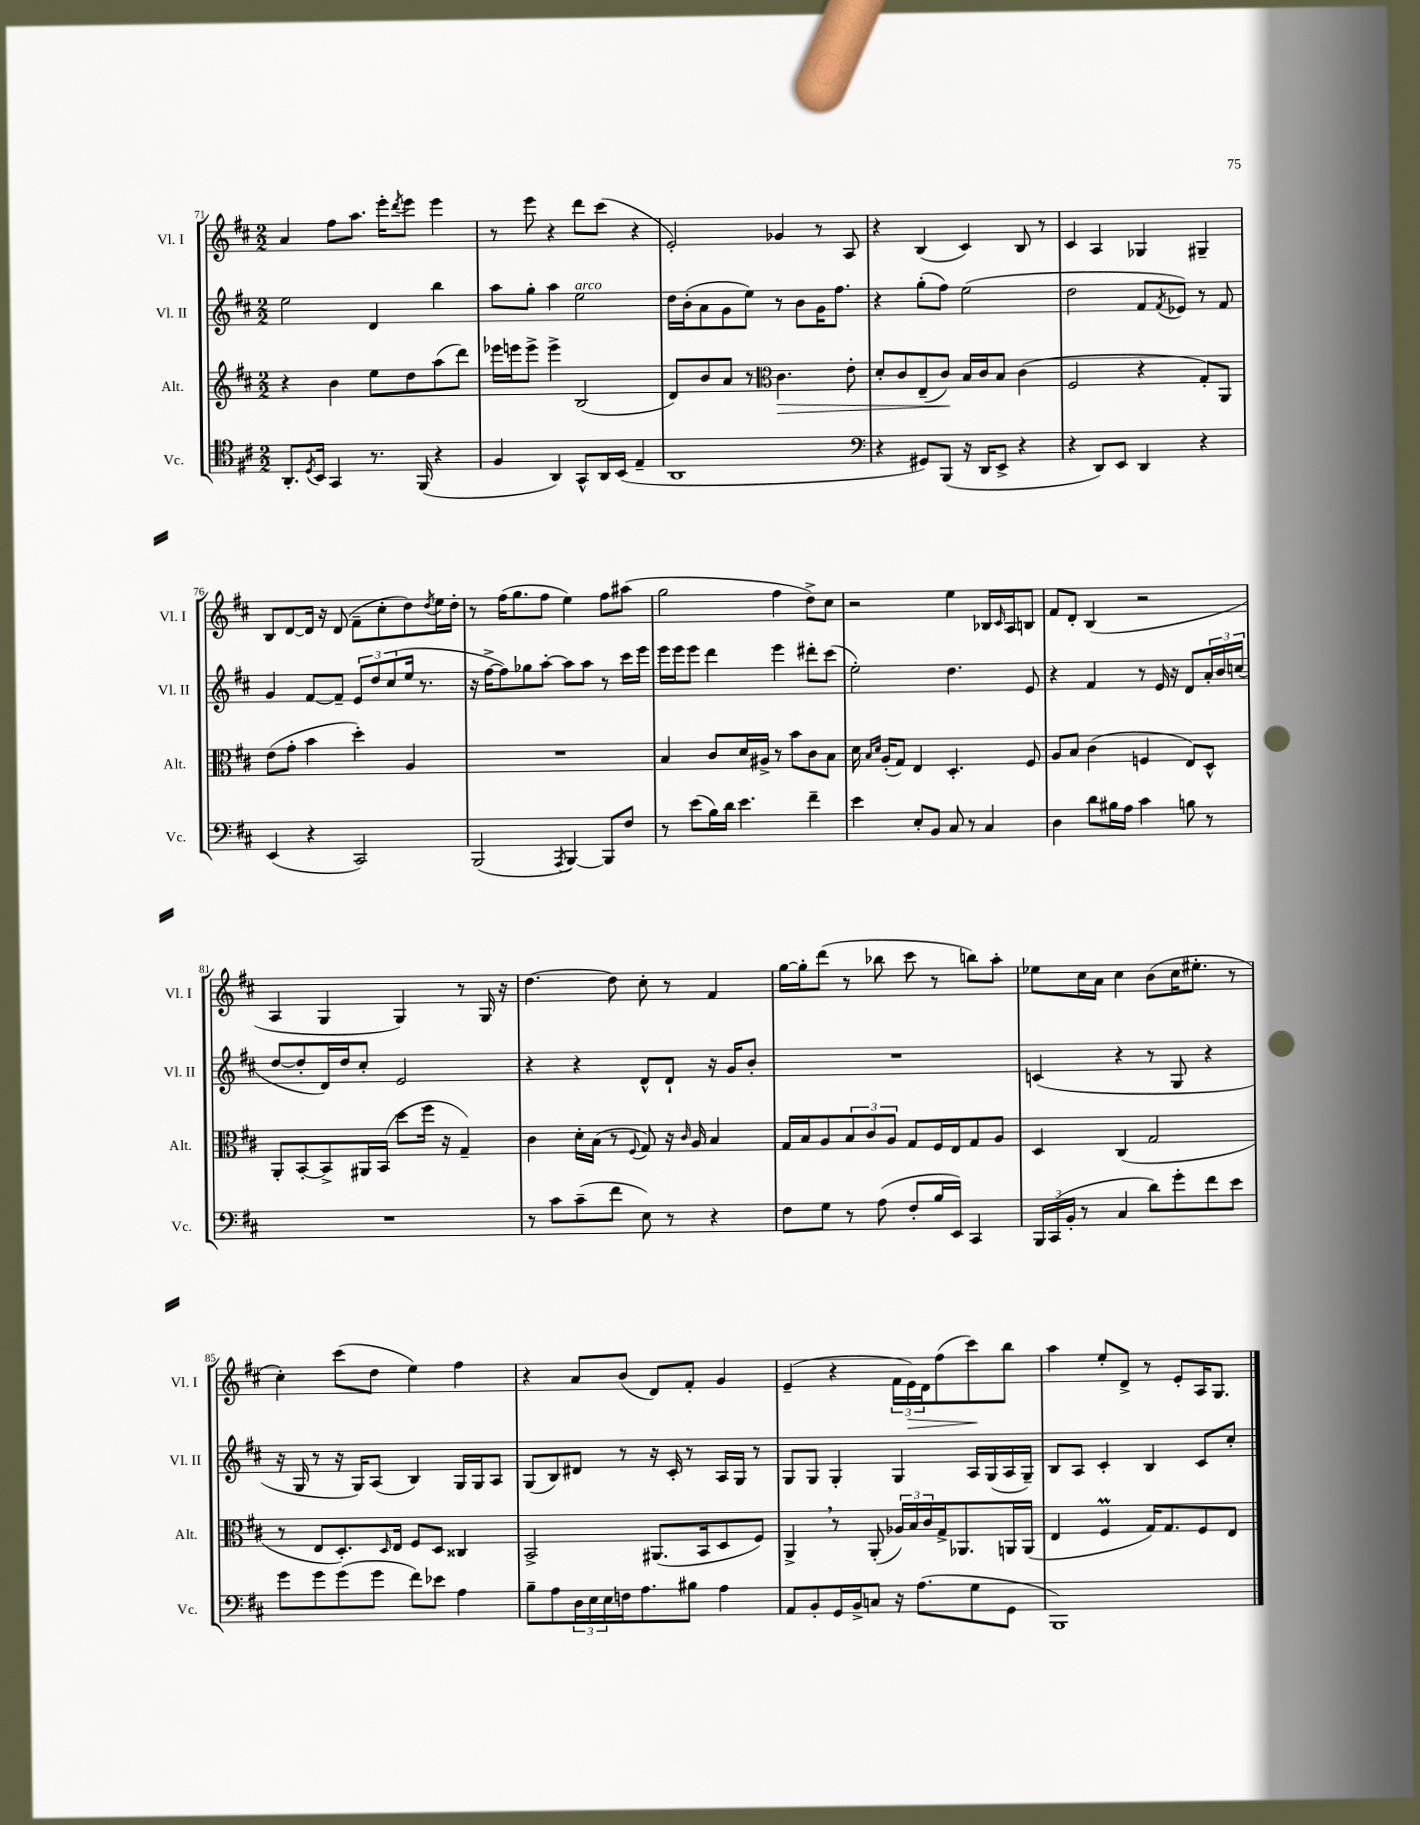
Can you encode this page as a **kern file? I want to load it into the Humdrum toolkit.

**kern	**kern	**kern	**kern
*staff4	*staff3	*staff2	*staff1
*clefC4	*clefG2	*clefG2	*clefG2
*k[f#c#]	*k[f#c#]	*k[f#c#]	*k[f#c#]
*M2/2	*M2/2	*M2/2	*M2/2
8.AA'	4r	2ee	4a
8qD	.	.	.
16BB	.	.	.
4GG	4b	.	8ff#
.	.	.	8.aa
8.r	8ee	4d	.
.	.	.	16eee'
.	.	.	8qddd
.	8dd	.	8eee
(16FF#	.	.	.
4r	(8aa	4bb	4eee
.	8ddd)	.	.
=	=	=	=
4F#	16eee-	8aa	8r
.	16eee	.	.
.	8eee^	8gg'	8eee
4AA)	4eee^	4aa	4r
8GG^^	(2B	2ee	8ddd
16AA	.	.	(8ccc#
(16BB	.	.	.
4E~	.	.	4r
=	=	=	=
1AA	8d)	16dd	2e')
.	.	(16b'	.
.	8b	8a	.
.	8a	8g	.
.	8r	8ee)	.
*	*clefC3	*	*
.	4.c#	8r	4g-
.	.	8b	.
.	.	16g	8r
.	.	8.ff#	.
.	8e'	.	8A
=	=	=	=
*clefF4	*	*	*
4r	8d'	4r	4r
.	8c#	.	.
8GG#)	(8E~	(8gg'	(4B
(8BBB	8c#)	8ff#)	.
16r	16B	(2ee	4c#)
16DD	16c#	.	.
8EE^	8B	.	.
4r	(4c#	.	8B
.	.	.	8r
=	=	=	=
4r	2F#	2dd	4c#
8DD)	.	.	4A
8EE	.	.	.
4DD	4r	8f#	4G-
.	.	8qf#	.
.	.	8e-)	.
4r	8G')	8r	4G#~
.	8AA	8f#	.
=	=	=	=
(4EE	(8e	4g	8B
.	8g'	.	[8d
4r	4b	[8f#	16d]
.	.	.	16r
.	.	8f#~]	(8d
2CC#)	4dd')	12e	8f#~
.	.	12dd	.
.	.	.	8cc#'
.	.	(12cc#	.
.	4A	16ee	8dd)
.	.	8.r	.
.	.	.	8qdd
.	.	.	16ee
.	.	.	16dd'
=	=	=	=
(2BBB	1r	16r	8r
.	.	[16ff#^	.
.	.	8ff#])	(16ff#
.	.	.	8.gg
.	.	8gg-	.
.	.	[8aa'	8ff#
8qAAA	.	.	.
[4BBB)	.	8aa]	4ee)
.	.	8aa	.
8BBB]	.	8r	8ff#
8F#	.	16ccc#	(8aa#
.	.	16eee	.
=	=	=	=
8r	4B	16eee	2gg
.	.	16eee	.
(8e	.	8eee	.
16B)	8c#	4ddd	.
16d	.	.	.
4.e	16d	.	.
.	16A#^	.	.
.	8r	4eee	4ff#
.	8b	.	.
4f#~	8c#	8ddd#'	8dd^)
.	8B	(8ccc#	8cc#
=	=	=	=
4e	16d	2ee')	2r
.	16qqB	.	.
.	16qqd	.	.
.	(16A'	.	.
.	8G)	.	.
8E'	4E	.	.
8BB	.	.	.
8C#	4.D'	4.dd	4ee
8r	.	.	.
4C#	.	.	16B-
.	.	.	16qqc#
.	.	.	16A
.	8F#	8e	8B
=	=	=	=
4D	8A	4r	8f#
.	8B	.	8d'
8d	(4c#	4f#	(4B
16B#	.	.	.
16A	.	.	.
4c#	4F	8r	2r
.	.	16e	.
.	.	16r	.
8B	8E)	8d	.
8r	8D^^	24a'	.
.	.	24b	.
.	.	(24cc	.
=	=	=	=
1r	8AA'	[8dd	4A
.	[8BB'	8dd']	.
.	8BB^]	16d)	4G
.	.	16dd	.
.	16AA#	8cc#'	.
.	(16BB	.	.
.	8dd	2e	4G)
.	16ff#	.	.
.	16r	.	.
.	4G~)	.	8r
.	.	.	16G
.	.	.	16r
=	=	=	=
8r	4c#	4r	[4.dd
8c#	.	.	.
(8c#~	16d'	4r	.
.	(16B	.	.
8f#	8r	.	8dd]
.	8qqF#	.	.
8E)	8G)	8d^^	8cc#'
8r	16r	8d`	8r
.	16qqc#	.	.
.	16A	.	.
4r	4B	16r	4f#
.	.	16g	.
.	.	8b'	.
=	=	=	=
8F#	16G	1r	[16gg
.	16B	.	16gg']
8G	8A	.	(8ddd
8r	12B	.	8r
.	12c#	.	.
(8A	.	.	8bb-
.	12A	.	.
8F#'	8G	.	8ccc#
16B	16F#	.	8r
16EE)	16E	.	.
4CC#	8G	.	8bb)
.	8A	.	8aa'
=	=	=	=
24BBB	4D	(4c	8ee-
(24CC#	.	.	.
24BB'	.	.	.
8r	.	.	16cc#
.	.	.	16a
4C#	(4C#	4r	4cc#
8d)	2G	8r	(8b
8g'	.	8G	16cc#
.	.	.	8.ee#'
8f#	.	4r	.
8e	.	.	8r
=	=	=	=
8g	8r	16r	4cc#')
.	.	16G	.
8g	8E	8r	.
(8g	8.D')	16r	(8ccc#
.	.	16G)	.
8g	.	(8A	8dd
.	16qqD	.	.
.	16E	.	.
8f#)	8F#	4B)	4ee)
8e-	8D	.	.
4A	4C##	16G	4ff#
.	.	16G	.
.	.	8A	.
=	=	=	=
8B~	2BB^	(8G	4r
8A	.	8B)	.
24D	.	8d#	8a
24E	.	.	.
24E	.	.	.
16F	.	8r	(8b
8.A	.	.	.
.	(8.AA#	16r	8d)
.	.	16c#'	.
8B#	.	8r	8f#'
.	16BB	.	.
4A	8D	16A	4g
.	.	16G	.
.	8F#)	8r	.
=	=	=	=
8AA	4AA^	8G	(4e~
8BB'	.	8G	.
16GG	8r	4G'	4r
16BB^	.	.	.
8C	(8AA'	.	.
16r	24A-)	4G	24f#
.	24B	.	24e)
(8.A	.	.	.
.	24c#	.	24d
.	16G^	.	(8ff#
.	8.AA-	.	.
8G	.	16A	8ccc#)
.	.	(16G	.
8GG	16AA	16A	8bb
.	(16AA	16G~)	.
=	=	=	=
1BBB)	4E	8B	4aa
.	.	8A	.
.	4F#	4c#'	8ee'
.	.	.	8d^
.	16G)	4B	8r
.	8.G	.	.
.	.	.	8e'
.	8F#	8c#	16A
.	.	.	8.G
.	8E	8cc#'	.
==	==	==	==
*-	*-	*-	*-
